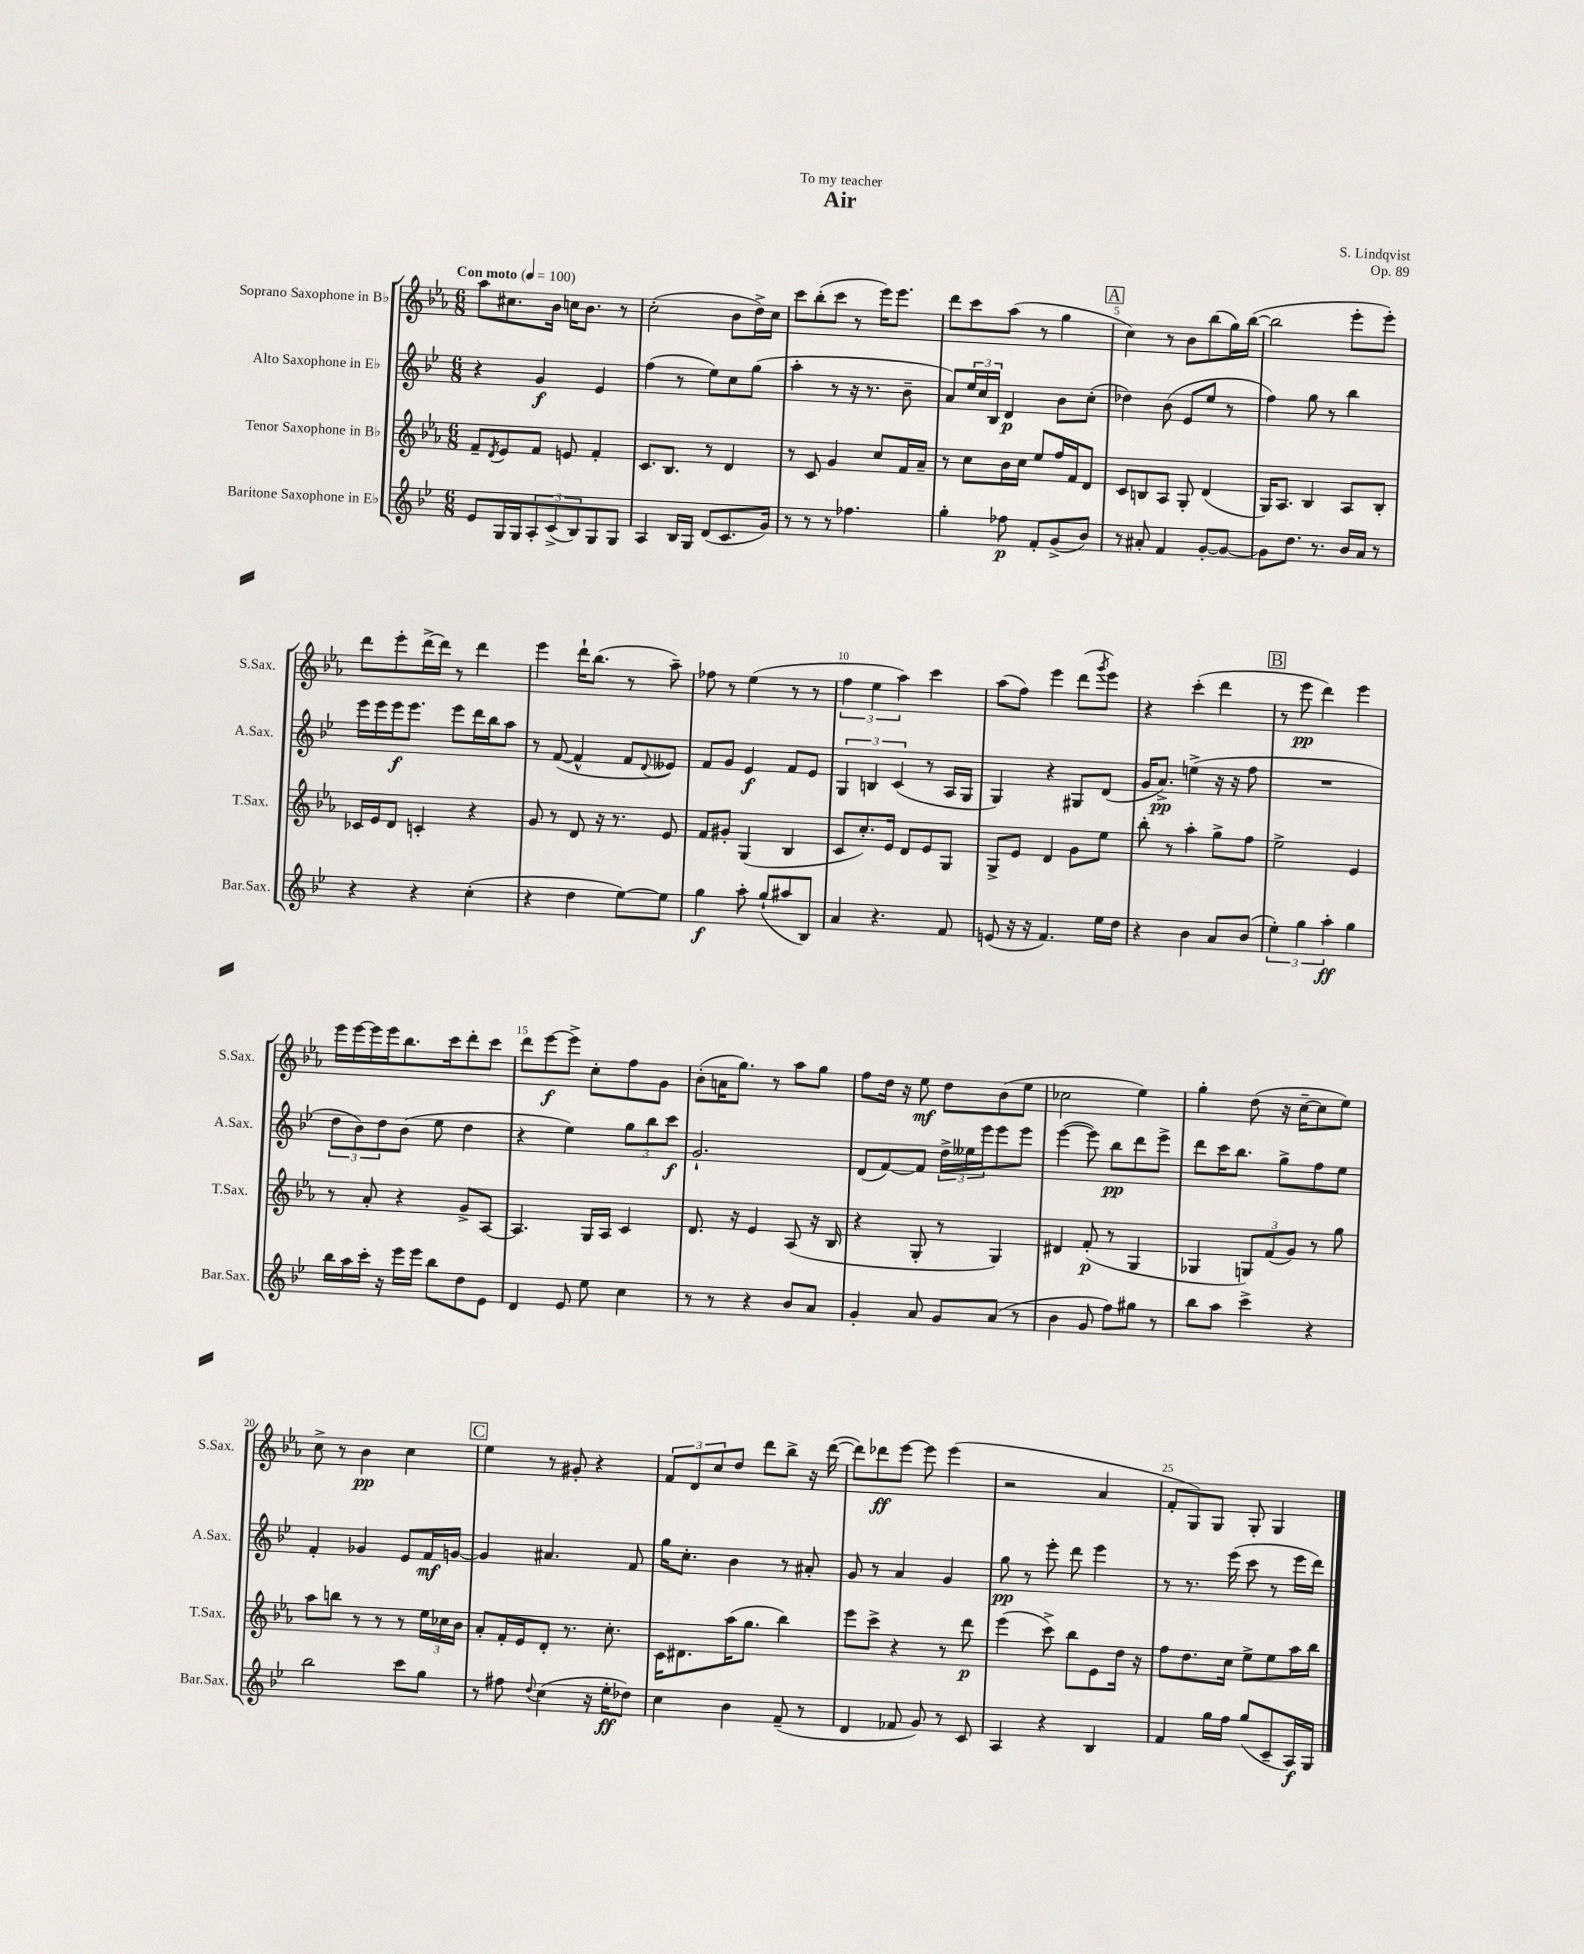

**kern	**kern	**kern	**kern
*staff4	*staff3	*staff2	*staff1
*clefG2	*clefG2	*clefG2	*clefG2
*k[b-e-]	*k[b-e-a-]	*k[b-e-]	*k[b-e-a-]
*M6/8	*M6/8	*M6/8	*M6/8
*MM100	*MM100	*MM100	*MM100
8e-/L	8f~/L	4r	8aa-\L
.	8qd/	.	.
16G/L	8e-/	.	8.cc#\
16G/J	.	.	.
12A'/	8f/J	4g/	.
.	.	.	16b-\Jk
(12c^/	.	.	.
.	8e/	.	16cc\LK
12B-/)	.	.	.
.	.	.	8.b-\J
8G/	4f'/	4e-/	.
8G/J	.	.	8r
=	=	=	=
4A/	8.c/L	(4ff\	(2cc'\
.	8.B-/J	.	.
16B-/LL	.	8r	.
16G/JJ	.	.	.
(8d/L	8r	8ee-\L)	.
8.c/	4d/	8cc\	8b-\L
.	.	(8gg\J	16dd^\L)
16g/Jk)	.	.	16cc\JJ
=	=	=	=
8r	8r	4aa'\	8ccc\L
8r	8c/	.	(8bb-'\
8r	4g/	8r	8ccc\J
4.ff-\	.	16r	8r
.	.	8.r	.
.	8cc/L	.	16eee-\LK)
.	.	.	8.eee-\J
.	16f/L	8b-~\	.
.	16a-~/JJ	.	.
=	=	=	=
4gg'\	8r	8a/L)	8ddd\L
.	8cc\L	24ee-/L	8ccc\
.	.	24cc/	.
.	.	24B-/JJ	.
8ff-\	16b-\L	4d/	(8aa-\J
.	16cc\JJ	.	.
8f'/L	8ee-/L	.	8r
(8g^/	16ff/L	8b-\L	4gg\
.	16f/J	.	.
8b-/J)	8d/J	(8cc'\J	.
=	=	=	=
8r	8c/L	4dd-\)	4cc\)
8a#'/	8B/	.	.
4f/	8A-/J	(8b-\	8r
.	8G'/	8e-/L	8b-\L
[8g'/L	(4d/	8ee-/J	(8bb-\
8g/_J	.	8r	16gg\L)
.	.	.	([16bb-\JJ
=	=	=	=
8g\]L	16G/LK)	4ff\)	2bb-\]
.	8.A-/J	.	.
8.dd\J	.	.	.
.	4B-/	8gg\	.
8.r	.	.	.
.	.	8r	.
16b-/LL	8A-/L	4bb-\	8eee-'\L
16a/JJ	.	.	.
8r	8B-'/J	.	8eee-'\J)
=	=	=	=
4r	16c-/LL	16eee-\LL	8ddd\L
.	16e-/J	16eee-\	.
.	8d/J	16eee-\J	8eee-'\
.	.	8.eee-\J	.
4r	4c'/	.	[16ddd^\L
.	.	.	16ddd\]JJ
.	.	8eee-\L	8r
(4cc'\	4r	16ddd\L	4ddd\
.	.	16bb-\J	.
.	.	8aa\J	.
=	=	=	=
4r	8g/	8r	4eee-\
.	8r	([8f/	.
4dd\	8d/	4f^^/]	16ddd`\LK
.	.	.	(8.bb-\J
.	16r	.	.
.	8.r	.	.
[8ee-\L)	.	8f/L	8r
.	.	8qqd/	.
8ee-\]J	8e-/	8e--/J)	8aa-~\)
=	=	=	=
4gg\	8f/L	8f/L	8ff-\
.	8g#'/J	8g/J	8r
8aa'\	(4G/	4e-/	(4ee-\
(8gg`/L	.	.	.
8aa#/	4B-/	8f/L	8r
8B-/J)	.	8e-/J	8r
=	=	=	=
4a/	8c/L	6G/	6ff\
.	8.cc'/)	.	.
.	.	6B/	6ee-\
4.r	.	.	.
.	16e-/Jk	.	.
.	.	(6c/	6aa-\)
.	8d/L	.	.
.	8e-/	8r	4ccc\
8f/	8G/J	16A/LL	.
.	.	16G/JJ	.
=	=	=	=
(8e/	8G^/L	4G/)	(8aa-\L
16r	8e-/J	.	8ff\J)
16r	.	.	.
4.f/)	4d/	4r	4eee-\
.	8g\L	8G#/L	(8ddd\L
.	.	.	8qggg/
16ee-\LL	8ee-\J	(8d/J	8eee-\J)
16dd\JJ	.	.	.
=	=	=	=
4r	8bb-'\	16g/LK	4r
.	.	8.a^/J)	.
.	8r	.	.
4b-\	4aa-'\	(4ee^\	(4ccc'\
8a/L	8gg^\L	16r	4ddd\
.	.	16r	.
(8b-/J	8ff\J	8ff\	.
=	=	=	=
6ee-'\)	2ee-^\	2.r	8r
.	.	.	8eee-\
6gg\	.	.	.
.	.	.	4ddd\)
6aa'\	.	.	.
4gg\	4e-/	.	4eee-\
=	=	=	=
16bb-\LL	8r	12dd\L	16eee-\LL
16aa\	.	.	[16eee-\
.	.	12b-\)	.
16ccc'\JJ	8a-'/	.	16eee-\]
.	.	12dd\	.
16r	.	.	16eee-\J
16eee-\LL	4r	(8b-\J	8.bb-\
16eee-\JJ	.	.	.
8bb-\L	.	8ee-\	.
.	.	.	16ccc\k
8dd\	8g^/L	4dd\	8ddd'\
8e-\J	[8A-/J	.	8ccc\J
=	=	=	=
4d/	4.A-/]	4r	8ddd\L
.	.	.	[8eee-\
8e-/	.	4ee-\)	8eee-^\]J
8ee-\	16G/LL	.	8cc'\L
.	16A-/JJ	.	.
4cc\	4c/	12gg\L	8ff\
.	.	12bb-\	.
.	.	.	8g\J
.	.	12ccc\J	.
=	=	=	=
8r	8.d/	2.g`/	(8b-'\L
8r	.	.	16a\K
.	16r	.	8.gg\J)
4r	4e-/	.	.
.	.	.	8r
8b-/L	(8A-/	.	8aa-\L
8a/J	16r	.	8gg\J
.	16B-/	.	.
=	=	=	=
4g'/	4r	(8d/L	8ff\L
.	.	[8f/)	16dd\Jk
.	.	.	16r
8a/	8G'/	8f/]J	8ee-\
8g/L	8r	24dd^\LL	8dd\L
.	.	24ee--\	.
.	.	24eee-\J	.
(8a/J	4G/)	8eee-\	(8b-\
8r	.	8eee-\J	8ee-\J
=	=	=	=
4b-\	4d#/	([4eee-\	2cc-\
8g/	(8f'/	8eee-\])	.
8ff\L)	8r	8bb-\L	.
8gg#\J	4G/	8ddd\	4ee-\)
8r	.	8eee-^\J	.
=	=	=	=
8bb-\L	4G-/	8ddd\L	4gg'\
8aa\J	.	16ccc\K	.
.	.	8.bb-\J	.
4ccc^\	12G/L)	.	(8dd\
.	(12f/	.	.
.	.	8gg^\L	16r
.	12g/J)	.	.
.	.	.	[16cc~\LK
4r	8r	8ff\	8cc\]
.	8gg\	8ee-\J	8ee-\J)
=	=	=	=
2bb-\	8aa-\L	4f'/	8cc^\
.	8bb\J	.	8r
.	8r	4g-/	4b-\
.	8r	.	.
8ccc\L	8r	8e-/L	4cc\
8gg\J	24ee-\LL	16f/L	.
.	24cc-\	.	.
.	.	[16g/JJ	.
.	24b-\JJ	.	.
=	=	=	=
8r	8a-'/L	4g/]	4ee-\
8ff#\	16f'/L	.	.
.	16e-/J	.	.
8qqdd/	.	.	.
(4cc\	8d'/J	4.a#/	8r
.	8.r	.	8g#'/
16r	.	.	4r
16ee-'\LK	8.cc'\	.	.
8dd-\J)	.	8f/	.
=	=	=	=
4cc\	16c\LK	16gg\LK	12f/L
.	8.d#\	8.cc'\J	.
.	.	.	12d/
.	.	.	12cc/
4b-\	(16aa-\K	4b-\	8dd/J
.	8.gg\J	.	.
.	.	.	8ddd\L
(8f~/	4bb-\)	8r	8bb-^\J
8r	.	8a#'/	16r
.	.	.	([16ddd\
=	=	=	=
4d/	8eee-\L	8g/	8ddd\]L)
.	8ccc^\J	8r	8ddd-\
8f-/	4r	4a/	[8eee-\J
8g/)	.	.	8eee-\]
8r	8r	4g/	(4eee-\
8c/	8ddd\	.	.
=	=	=	=
4A/	(4eee-\	8gg\	2r
.	.	8r	.
4r	8ccc^\)	8eee-'\	.
.	8bb-\L	8ddd\	.
4B-/	8e-\	4eee-\	4a-/
.	16dd\Jk	.	.
.	16r	.	.
=	=	=	=
4f/	8ff\L	8r	8f'/L
.	8.dd\	8.r	8G/)
16gg\LL	.	.	8G/J
16ff\JJ	16cc\Jk	(16eee-\	.
(8gg/L	8ee-^\L	8ccc\	8G'/
8c~/	8ee-\	8r	4G/
16A/L)	16aa-\L	16eee-\LL	.
16G/JJ	16bb-\JJ	16ddd\JJ)	.
==	==	==	==
*-	*-	*-	*-
